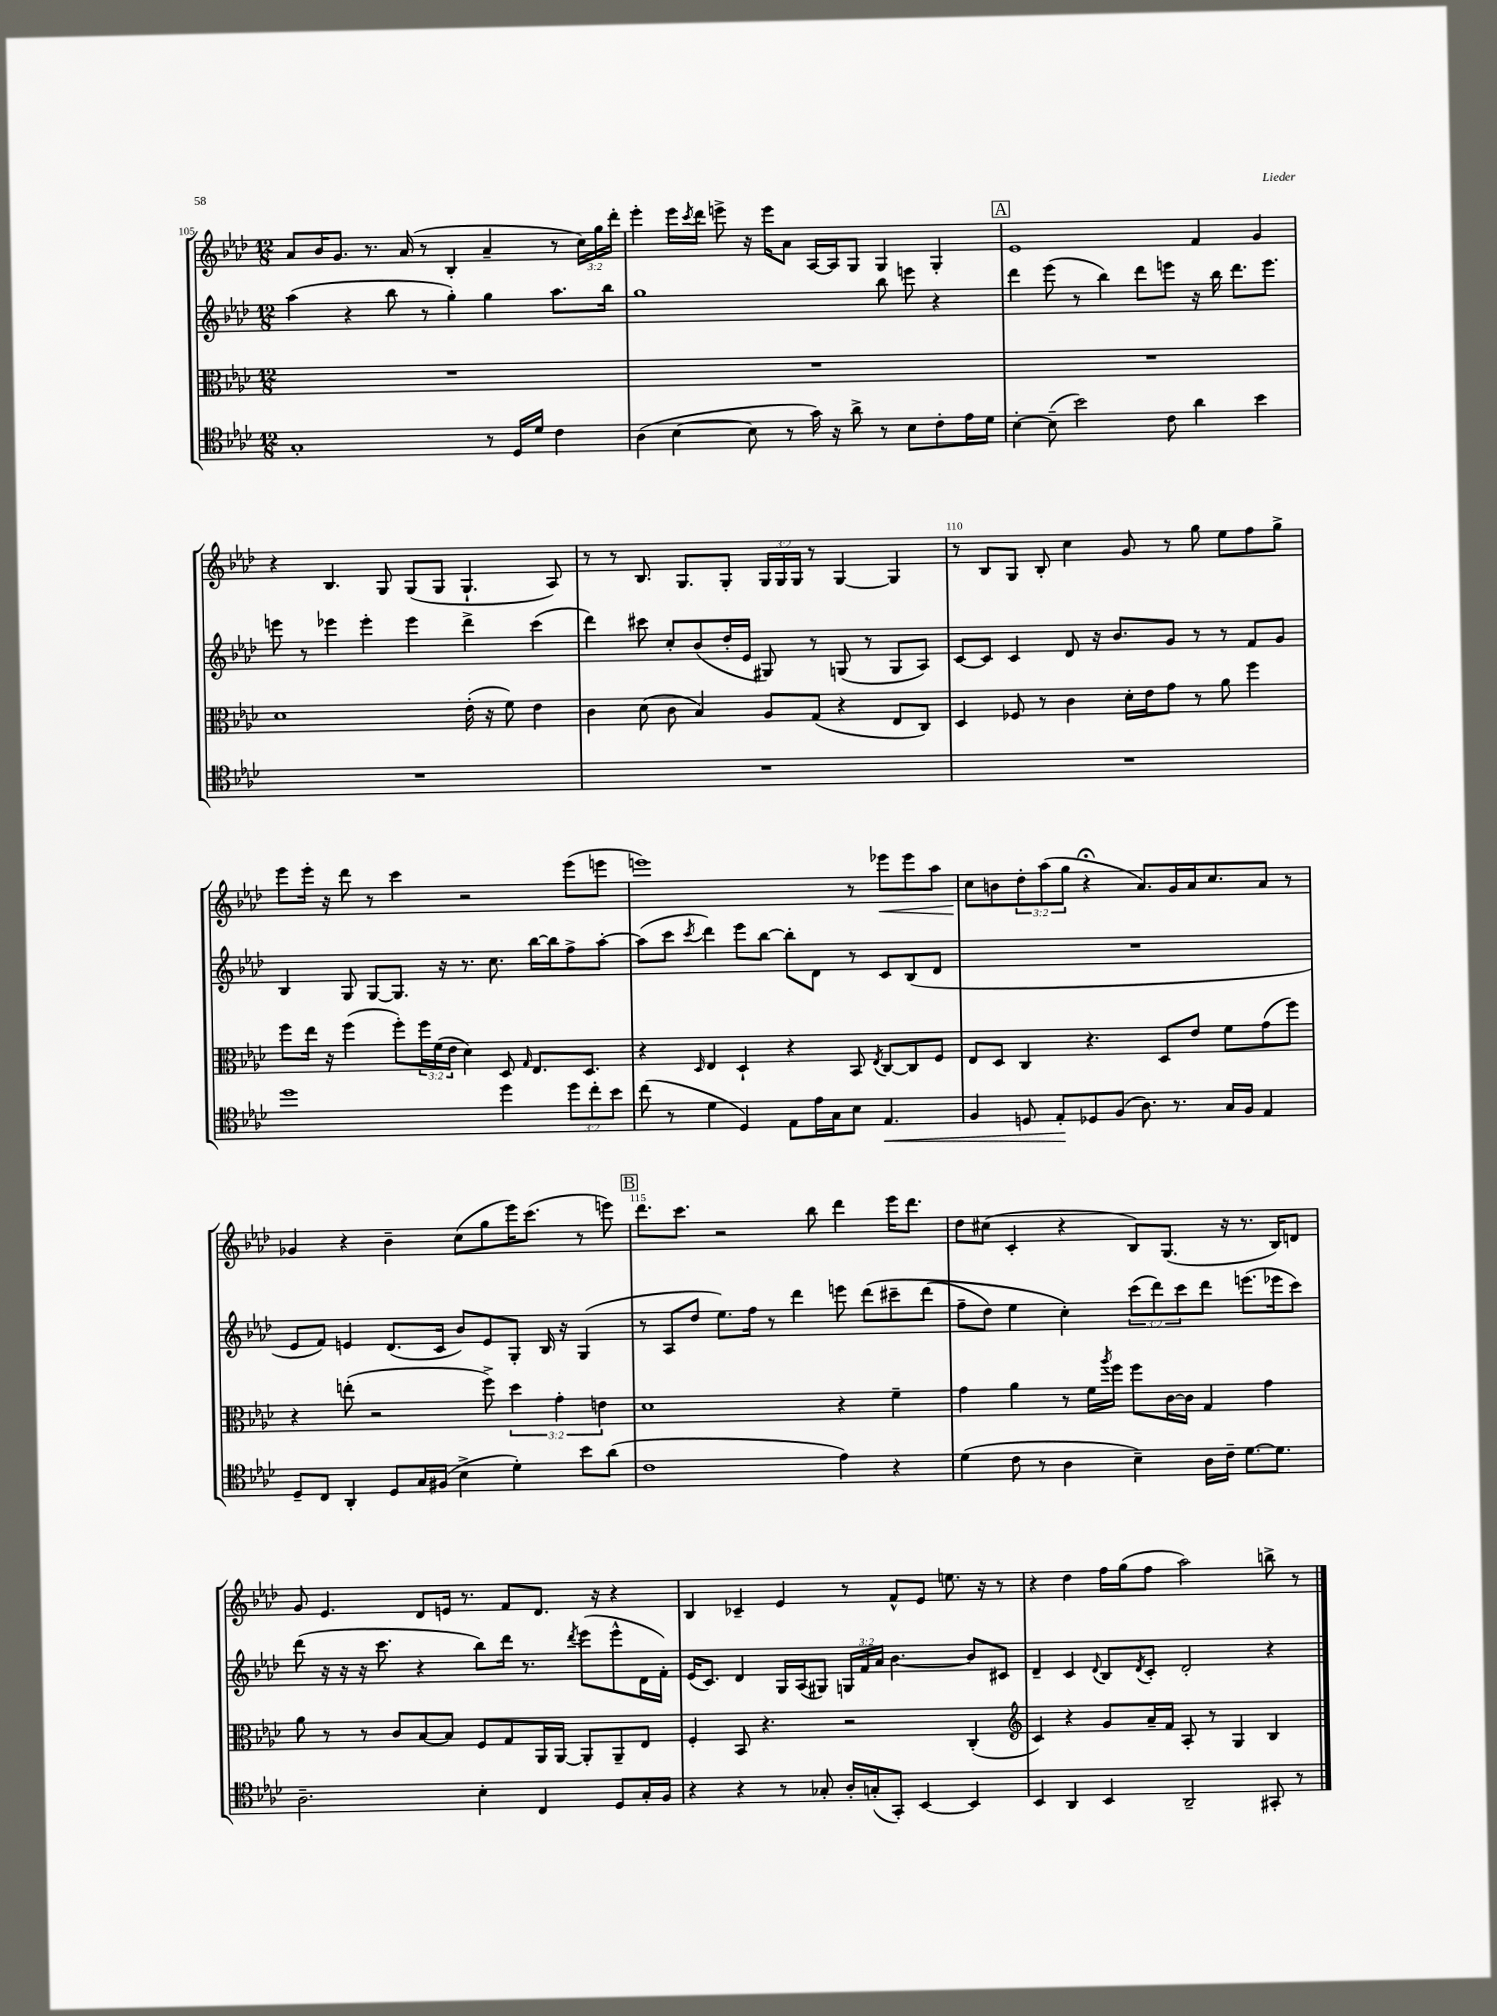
<<
\new StaffGroup <<
\new Staff = "s0" {
    \clef treble \key aes \major \numericTimeSignature \time 12/8 \override Staff.TupletNumber.text = #tuplet-number::calc-fraction-text
    aes'8 bes'16 g'8. r8. aes'16( r8 bes4-. aes'4-- r8 \tuplet 3/2 { c''16) g''16 des'''16-. } |
    ees'''4-. ees'''16 \acciaccatura { c'''8 } des'''16 e'''8-> r16 e'''16 aes'8 aes16~ aes16 g8 g4 g4-. |
    \mark \markup { \box "A" } ees'1 f'4 g'4 |
    r4 bes4. g8 g8( g8 g4.-! aes8) |
    r8 r8 bes8. g8. g8-. \tuplet 3/2 { g16 g16 g16 } r8 g4~ g4 |
    r8 bes8 g8 bes8-. c''4 g'8 r8 g''8 ees''8 f''8 g''8-> |
    ees'''8 ees'''16-. r16 des'''8 r8 c'''4 r2 ees'''8( e'''8 |
    e'''1) r8 ees'''8\< ees'''8 aes''8 |
    c''8\! b'8 \tuplet 3/2 { des''8-. aes''8( g''8 } r4\fermata aes'8.) g'16 aes'16 c''8. aes'8 r8 |
    ges'4 r4 bes'4-- c''8( g''8 ees'''16) c'''8.( r8 e'''8) |
    \mark \markup { \box "B" } des'''8. c'''8. r2 bes''8 des'''4 ees'''16 des'''8. |
    des''8 cis''8( c'4-. r4 bes8) g8.( r16 r8. bes16) d'8 |
    g'8 ees'4. des'8 e'16 r8. f'8 des'8. r16 r4 |
    bes4 ces'4-- ees'4 r8 f'8-^ ees'8 e''8. r16 r8 |
    r4 des''4 f''16 g''16( f''8 aes''2) b''8-> r8 \bar "|." |
}
\new Staff = "s1" {
    \clef treble \key aes \major \numericTimeSignature \time 12/8 \override Staff.TupletNumber.text = #tuplet-number::calc-fraction-text
    aes''4( r4 bes''8 r8 g''4-.) g''4 aes''8. bes''16 |
    g''1 bes''8 e'''8 r4 |
    \mark \markup { \box "A" } des'''4 ees'''8( r8 bes''4) des'''8 e'''8 r16 bes''16 des'''8. e'''8. |
    e'''8 r8 ees'''4 ees'''4-. ees'''4 des'''4-> c'''4( |
    des'''4) cis'''8 c''8-. bes'8( des''16-. ees'16 gis8) r8 g8( r8 g8 aes8) |
    c'8~ c'8 c'4 des'8 r16 bes'8. g'8 r8 r8 f'8 g'8 |
    bes4 g8 g8~ g8. r16 r8. c''8. bes''16~ bes''16 f''8-> aes''8~-. |
    aes''8( c'''8 \acciaccatura { c'''8 } des'''4) ees'''8 bes''8~ bes''8-. des'8 r8 c'8 bes8( des'8 |
    R1. |
    ees'8 f'8) e'4 des'8.( c'16 bes'8) e'8 g8-. bes16 r16 g4( |
    \mark \markup { \box "B" } r8 aes8 des''8 ees''8.) f''16 r8 des'''4 e'''8 des'''8\( cis'''8-- des'''8( |
    f''8-- des''8) ees''4 c''4-.\) \tuplet 3/2 { c'''8( des'''8) c'''8 } des'''8 e'''8.( ees'''16 c'''8) |
    des'''8( r16 r16 r16 c'''8. r4 bes''8) des'''16 r8. \acciaccatura { des'''8 } ees'''8( ees'''8-^ des'16 f'16-.) |
    ees'16( c'8.) des'4 g16 aes16( gis8) \tuplet 3/2 { g16 f'16 aes'16 } bes'4.~ bes'8 cis'8 |
    des'4-- c'4 \appoggiatura { des'8 } bes8 \acciaccatura { des'8 } c'8-. des'2-. r4 \bar "|." |
}
\new Staff = "s2" {
    \clef alto \key aes \major \numericTimeSignature \time 12/8 \override Staff.TupletNumber.text = #tuplet-number::calc-fraction-text
    R1. |
    R1. |
    \mark \markup { \box "A" } R1. |
    des'1 ees'16-.( r16 f'8) ees'4 |
    c'4 des'8( c'8 bes4) aes8 g8( r4 ees8 c8) |
    des4 fes8 r8 c'4 des'16-. ees'16 g'8 r8 aes'8 f''4 |
    f''8 ees''16 r16 f''4( f''8-.) \tuplet 3/2 { f''16 f'16( ees'16 } des'4) des8 \grace { g16 } ees8. des8. |
    r4 \grace { des16 } ees4 des4-! r4 bes,8 \acciaccatura { ees8 } c8~ c8 f8 |
    ees8 des8 c4 r4. des8 ees'8 f'8 g'8( f''8) |
    r4 e''8-.( r2 f''8->) \tuplet 3/2 { des''4 g'4-. e'4 } |
    \mark \markup { \box "B" } des'1 r4 f'4-- |
    g'4 aes'4 r8 f'16 \acciaccatura { aes''8 } f''16 f''8 c'16~ c'16 g4 g'4 |
    aes'8 r8 r8 c'8 bes8~ bes8 f8 g8 aes,16 aes,16~ aes,8-. aes,8-- ees8 |
    f4-. bes,8 r4. r2 c4-.( |
    \clef treble c'4) r4 g'8 aes'16-- f'16 aes8-. r8 g4 bes4 \bar "|." |
}
\new Staff = "s3" {
    \clef tenor \key aes \major \numericTimeSignature \time 12/8 \override Staff.TupletNumber.text = #tuplet-number::calc-fraction-text
    g1-. r8 des16 des'16 c'4 |
    aes4( bes4~ bes8 r8 g'16) r16 aes'8-> r8 bes8 c'8-. ees'16 des'16 |
    \mark \markup { \box "A" } bes4~-. bes8--( bes'2) c'8 aes'4 bes'4 |
    R1. |
    R1. |
    R1. |
    des''1 des''4 \tuplet 3/2 { des''8 c''8-. bes'8 } |
    c''8( r8 des'4 des4) ees8 ees'16 g16 bes8 ees4.\< |
    f4 d8 ees8-.\! des8 f8( aes8.) r8. g16 f16 ees4 |
    des8-- c8 aes,4-. des8 g16 fis16( bes4-> des'4-.) bes'8 aes'8( |
    \mark \markup { \box "B" } c'1 ees'4) r4 |
    des'4( c'8 r8 aes4 bes4--) aes16 c'16-- des'8.~ des'8. |
    aes2.-- bes4-. c4 des8 g16-. f16 |
    r4 r4 r8 ges8-. aes16-. g16-.( g,8-.) bes,4~ bes,4 |
    bes,4 aes,4 bes,4 aes,2-- gis,8-. r8 \bar "|." |
}
>>
>>
\layout { \context { \Score currentBarNumber = #105 \override BarNumber.break-visibility = ##(#f #t #t) barNumberVisibility = #(every-nth-bar-number-visible 5) } }
